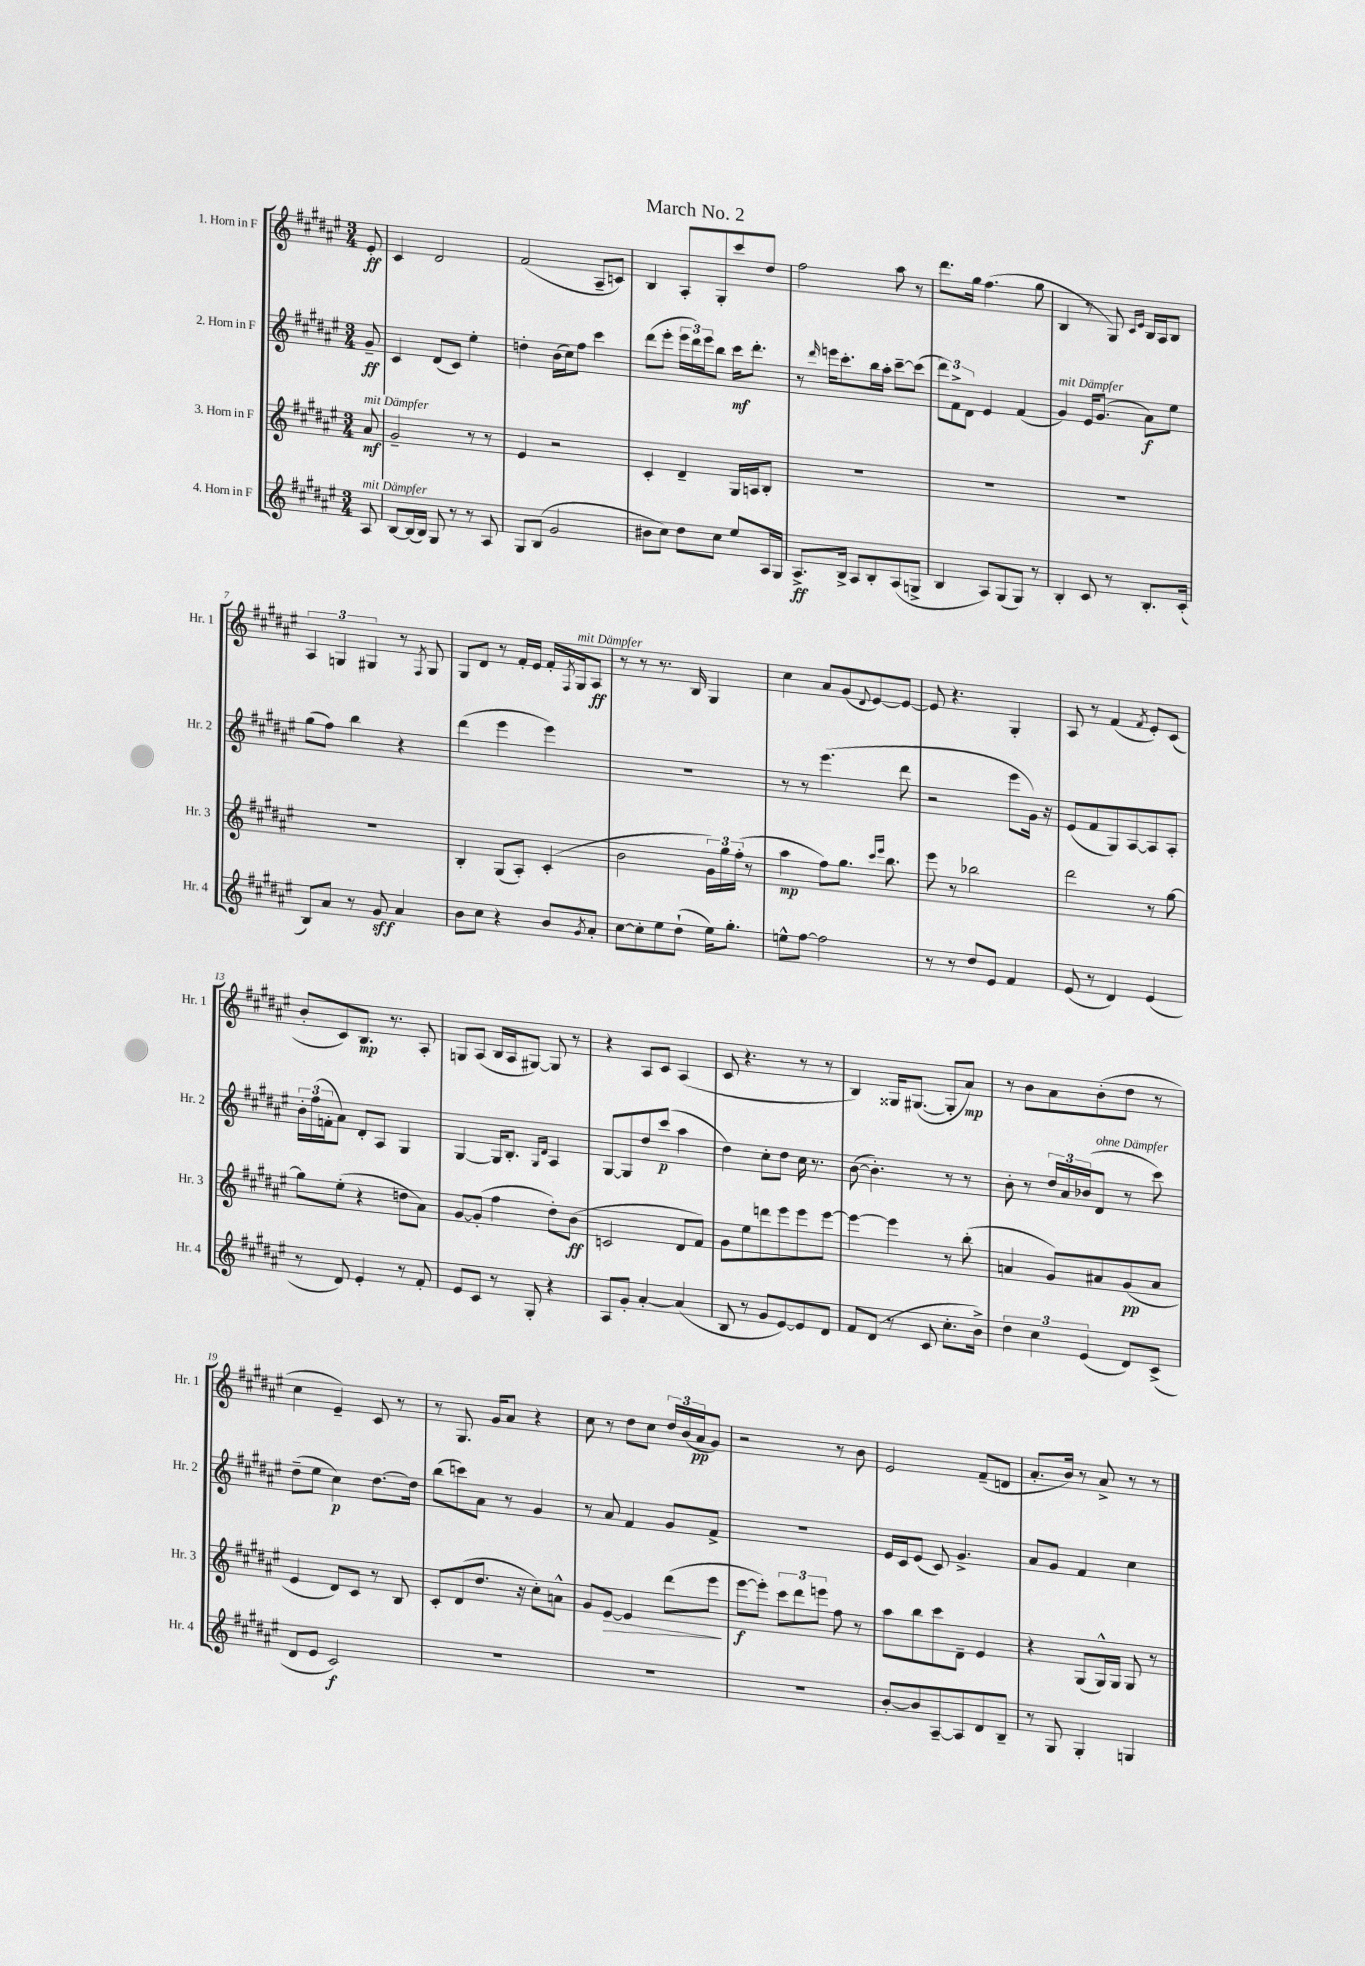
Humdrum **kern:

**kern	**dynam	**kern	**dynam	**kern	**dynam	**kern	**dynam
*part4	*part4	*part3	*part3	*part2	*part2	*part1	*part1
*staff4	*staff4	*staff3	*staff3	*staff2	*staff2	*staff1	*staff1
*I"4. Horn in F	*	*I"3. Horn in F	*	*I"2. Horn in F	*	*I"1. Horn in F	*
*I'Hr. 4	*	*I'Hr. 3	*	*I'Hr. 2	*	*I'Hr. 1	*
*clefG2	*	*clefG2	*	*clefG2	*	*clefG2	*
*k[f#c#g#d#a#e#]	*	*k[f#c#g#d#a#e#]	*	*k[f#c#g#d#a#e#]	*	*k[f#c#g#d#a#e#]	*
*M3/4	*	*M3/4	*	*M3/4	*	*M3/4	*
=	=	=	=	=	=	=	=
!	!	!LO:TX:a:i:t=mit Dämpfer	!	!	!	!	!
!LO:TX:a:i:t=mit Dämpfer	!	!	!	!	!	!	!
8A#/	.	8a#/	mf	8g#~/	ff	8e#'/	ff
=1	=1	=1	=1	=1	=1	=1	=1
[8B/L	.	2g#~/	.	4c#/	.	4c#/	.
(16B/L]	.	.	.	.	.	.	.
16B/JJ)	.	.	.	.	.	.	.
8G#/	.	.	.	(8d#/L	.	2d#/	.
8r	.	.	.	8c#/J)	.	.	.
8r	.	8r	.	4ee#'\	.	.	.
8A#/	.	8r	.	.	.	.	.
=2	=2	=2	=2	=2	=2	=2	=2
8G#/L	.	4e#/	.	4ddn'\	.	(2f#/	.
(8B/J	.	.	.	.	.	.	.
2g#/	.	2r	.	(16b\LL	.	.	.
.	.	.	.	16cc#\J)	.	.	.
.	.	.	.	8ff#\J	.	.	.
.	.	.	.	4ccc#\	.	8A#~/L	.
.	.	.	.	.	.	8cn/J)	.
=3	=3	=3	=3	=3	=3	=3	=3
8b#X\L	.	4c#'/	.	(8ddd#\L	.	4B/	.
8cc#\J)	.	.	.	8eee#'\J	.	.	.
8dd#\L	.	4d#~/	.	24eee#\LL	.	8A#'/L	.
.	.	.	.	24ddd#\)	.	.	.
.	.	.	.	24eee#\J	.	.	.
8cc#\J	.	.	.	8bb\J	.	8G#'/	.
8ee#/L	.	16G#/LL	.	16ccc#\KL	mf	8ccc#/	.
.	.	16An/J	.	8.ddd#'\J	.	.	.
16A#/L	.	8B'/J	.	.	.	8dd#/J	.
16G#/JJ	.	.	.	.	.	.	.
=4	=4	=4	=4	=4	=4	=4	=4
8.A#^/L	ff	2.r	.	8r	.	2ff#\	.
.	.	.	.	16qqddd#/	.	.	.
.	.	.	.	16eeen\KL	.	.	.
16B^/Jk	.	.	.	8.ccc#'\	.	.	.
8A#/L	.	.	.	.	.	.	.
8B'/	.	.	.	16bb\L	.	.	.
.	.	.	.	16aa#'\JJ	.	.	.
(8A#/	.	.	.	[8ccc#~\L	.	8aa#\	.
8Gn^/J	.	.	.	(8ccc#\J]	.	8r	.
=5	=5	=5	=5	=5	=5	=5	=5
4B/	.	2.r	.	12ddd#\L)	.	8.ddd#\L	.
.	.	.	.	12f#^\	.	.	.
.	.	.	.	12d#\J	.	.	.
.	.	.	.	.	.	16gg#\Jk	.
8A#/L)	.	.	.	4e#/	.	(4.ff#\	.
(8G#/	.	.	.	.	.	.	.
8G#/J)	.	.	.	(4f#/	.	.	.
8r	.	.	.	.	.	8gg#\	.
=6	=6	=6	=6	=6	=6	=6	=6
!	!	!	!	!LO:TX:a:i:t=mit Dämpfer	!	!	!
4B'/	.	2.r	.	4g#/)	.	4B/	.
8c#/	.	.	.	16e#/KL	.	8r	.
.	.	.	.	(8.g#/J	.	.	.
8r	.	.	.	.	.	8G#/)	.
.	.	.	.	.	.	16qqc#/LL	.
.	.	.	.	.	.	16qqe#/JJ	.
8.B'/L	.	.	.	8a#\L)	f	16B/LL	.
.	.	.	.	.	.	16A#/J	.
.	.	.	.	8ee#\J	.	8B/J	.
(16c#'/Jk	.	.	.	.	.	.	.
!!LO:LB:g=z
=7	=7	=7	=7	=7	=7	=7	=7
8B/L)	.	2.r	.	(8gg#\L	.	6A#/	.
8a#/J	.	.	.	8ff#\J)	.	.	.
.	.	.	.	.	.	6Gn/	.
8r	.	.	.	4bb\	.	.	.
.	.	.	.	.	.	6G#X/	.
8g#/	sff	.	.	.	.	.	.
4a#/	.	.	.	4r	.	8r	.
.	.	.	.	.	.	8qF#/	.
.	.	.	.	.	.	8G#/	.
=8	=8	=8	=8	=8	=8	=8	=8
8b\L	.	4B'/	.	(4ddd#\	.	8G#/L	.
8cc#\J	.	.	.	.	.	8d#/J	.
4r	.	(8G#/L	.	4eee#\	.	8r	.
.	.	8A#'/J)	.	.	.	16f#'/LL	.
.	.	.	.	.	.	16e#/JJ	.
8b/L	.	(4c#'/	.	4eee#\)	.	16f#'/LL	.
.	.	.	.	.	.	8qF#/	.
!	!	!	!	!	!	!LO:TX:a:i:t=mit Dämpfer	!
.	.	.	.	.	.	16G#/J	.
8qg#/	.	.	.	.	.	.	.
8a#'/J	.	.	.	.	.	8A#/J	ff
=9	=9	=9	=9	=9	=9	=9	=9
[8cc#\L	.	2b\	.	2.r	.	8r	.
8cc#'\]	.	.	.	.	.	8r	.
8ee#\	.	.	.	.	.	8.r	.
(8dd#`\J	.	.	.	.	.	.	.
.	.	.	.	.	.	16B/	.
16ee#\KL)	.	24g#\LL)	.	.	.	4G#/	.
.	.	24gg#\	.	.	.	.	.
8.gg#'\J	.	.	.	.	.	.	.
.	.	(24ff#'\JJ	.	.	.	.	.
.	.	8r	.	.	.	.	.
=10	=10	=10	=10	=10	=10	=10	=10
8een^^\L	.	4aa#\	mp	8r	.	4cc#\	.
[8ff#\J	.	.	.	8r	.	.	.
2ff#\]	.	8ff#\L)	.	(4.eee#\	.	8a#/L	.
.	.	8.gg#\J	.	.	.	(8g#/	.
.	.	.	.	.	.	8qqd#/	.
.	.	.	.	.	.	[8e#/)	.
.	.	16qqccc#/LL	.	.	.	.	.
.	.	16qqeee#/JJ	.	.	.	.	.
.	.	8.bb\	.	.	.	.	.
.	.	.	.	8ddd#\	.	8e#/J_	.
=11	=11	=11	=11	=11	=11	=11	=11
8r	.	8eee#\	.	2r	.	8e#/]	.
8r	.	8r	.	.	.	4.r	.
8dd#/L	.	2bb-X\	.	.	.	.	.
8e#/J	.	.	.	.	.	.	.
4f#/	.	.	.	8eee#\L	.	4G#'/	.
.	.	.	.	16g#\Jk)	.	.	.
.	.	.	.	16r	.	.	.
=12	=12	=12	=12	=12	=12	=12	=12
(8e#/	.	2ddd#\	.	(8e#/L	.	8A#/	.
8r	.	.	.	8f#/	.	8r	.
4d#/)	.	.	.	8G#/)	.	(4f#/	.
.	.	.	.	[8A#/	.	.	.
.	.	.	.	.	.	8qf#/	.
(4e#/	.	8r	.	8A#/]	.	8e#'/L)	.
.	.	[8gg#\	.	8A#'/J	.	(8c#/J	.
!!LO:LB:g=z
=13	=13	=13	=13	=13	=13	=13	=13
8r	.	8gg#\L]	.	24b'\LL	.	8b'/L	.
.	.	.	.	(24ff#\	.	.	.
.	.	.	.	24fn'\J	.	.	.
8d#/)	.	(8ee#'\J	.	8a#\J)	.	8c#/)	.
4e#'/	.	4r	.	8d#'/L	.	8.B/J	mp
.	.	.	.	8A#/J	.	.	.
.	.	.	.	.	.	8.r	.
8r	.	8ddn\L	.	4G#/	.	.	.
8f#'/	.	8a#\J)	.	.	.	8A#'/	.
=14	=14	=14	=14	=14	=14	=14	=14
8e#/L	.	[8g#/L	.	[4G#/	.	8Gn/L	.
8c#/J	.	(8g#'/J]	.	.	.	(8A#/J	.
8r	.	4ff#\	.	16G#/KL]	.	16B/LL	.
.	.	.	.	8.B'/J	.	16A#/J	.
8G#'/	.	.	.	.	.	[8G#X/J)	.
.	.	.	.	16qqG#/LL	.	.	.
.	.	.	.	16qqd#/JJ	.	.	.
4r	.	8dd#'\L)	.	4A#/	.	8G#/]	.
.	.	(8b\J	ff	.	.	8r	.
=15	=15	=15	=15	=15	=15	=15	=15
8A#/L	.	2cn/	.	[8G#/L	.	4r	.
8g#'/J	.	.	.	8G#/]	.	.	.
[4a#'/	.	.	.	8dd#/	.	8A#/L	.
.	.	.	.	(8ccc#/J	p	8c#/J	.
(4a#/]	.	8d#/L	.	4aa#\	.	(4A#/	.
.	.	8f#/J)	.	.	.	.	.
=16	=16	=16	=16	=16	=16	=16	=16
8B/	.	8g#\L	.	4dd#\)	.	8c#/	.
8r	.	8ee#\	.	.	.	4.r	.
8g#/L	.	8dddn\	.	8cc#'\L	.	.	.
[8e#/)	.	8eee#\	.	8dd#\J	.	.	.
8e#/]	.	8eee#\	.	16cc#\	.	8r	.
.	.	.	.	8.r	.	.	.
8d#/J	.	[8eee#\J	.	.	.	8r	.
=17	=17	=17	=17	=17	=17	=17	=17
8f#/L	.	4eee#\_	.	([8b\	.	4B/)	.
(8d#/J	.	.	.	4.b'\])	.	.	.
8r	.	4eee#\]	.	.	.	16G##X/KL	.
.	.	.	.	.	.	([8.G#X/J	.
8c#/	.	.	.	.	.	.	.
8.cc#'\L	.	8r	.	8r	.	8G#'/L]	.
.	.	(8bb'\	.	8r	.	8a#/J)	mp
16b^\Jk)	.	.	.	.	.	.	.
=18	=18	=18	=18	=18	=18	=18	=18
6dd#\	.	4an/	.	8b'\	.	8r	.
.	.	.	.	8r	.	8b\L	.
6cc#\	.	.	.	.	.	.	.
.	.	8g#/L)	.	24dd#/LL	.	8a#\	.
.	.	.	.	24a#/	.	.	.
(6e#/	.	.	.	(24b-X/J	.	.	.
!	!	!	!	!LO:TX:a:i:t=ohne Dämpfer	!	!	!
.	.	8a#X/	.	8d#/J	.	(8b'\	.
8d#/L)	.	(8g#/	pp	8r	.	8dd#\J	.
(8c#^/J	.	8a#/J	.	8ccc#\)	.	8r	.
!!LO:LB:g=z
=19	=19	=19	=19	=19	=19	=19	=19
8d#/L	.	4e#/	.	(8dd#~\L	.	4cc#\	.
8e#/J	.	.	.	8ee#\J	.	.	.
2c#/)	f	8d#/L)	.	4cc#\)	p	4e#~/)	.
.	.	8c#/J	.	.	.	.	.
.	.	8r	.	[8.dd#\L	.	8c#/	.
.	.	8B/	.	.	.	8r	.
.	.	.	.	16dd#\Jk]	.	.	.
=20	=20	=20	=20	=20	=20	=20	=20
2.r	.	8c#'/L	.	(8bb\L	.	8r	.
.	.	(8d#/	.	8cccn\)	.	8.G#/	.
.	.	8.dd#/J	.	8a#\J	.	.	.
.	.	.	.	.	.	16g#/KL	.
.	.	.	.	8r	.	8a#/J	.
.	.	16r	.	.	.	.	.
.	.	8cc#'\L)	.	4g#/	.	4r	.
.	.	8an^^\J	.	.	.	.	.
=21	=21	=21	=21	=21	=21	=21	=21
2.r	.	8g#/L	.	8r	.	8cc#\	.
!	!	!	!LO:HP:b	!	!	!	!
.	.	[8e#/J	>	8a#/	.	8r	.
.	.	4e#/]	.	4f#/	.	8dd#\L	.
.	.	.	.	.	.	8cc#\J	.
.	.	(8ddd#\L	.	8g#/L	.	24dd#/LL	.
.	.	.	.	.	.	(24b/	.
.	.	.	.	.	.	24a#/J	pp
.	.	8eee#\J	.	8f#^/J	.	8g#/J)	.
.	.	.	]	.	.	.	.
=22	=22	=22	=22	=22	=22	=22	=22
2.r	.	[8eee#\L	f	2.r	.	2r	.
.	.	8eee#'\J])	.	.	.	.	.
.	.	12ccc#\L	.	.	.	.	.
.	.	12ddd#\	.	.	.	.	.
.	.	12eeen\J	.	.	.	.	.
.	.	8ff#\	.	.	.	8r	.
.	.	8r	.	.	.	8b\	.
=23	=23	=23	=23	=23	=23	=23	=23
[8b'/L	.	8aa#\L	.	16e#/LL	.	2e#/	.
.	.	.	.	16c#/J	.	.	.
8b/]	.	8bb\	.	(8e#/J	.	.	.
[8A#~/	.	8ccc#\	.	8c#/)	.	.	.
8A#/]	.	8d#~\J	.	4.g#^/	.	.	.
8d#/	.	4e#/	.	.	.	(8f#~/L	.
8B~/J	.	.	.	.	.	8dn/J	.
=24	=24	=24	=24	=24	=24	=24	=24
8r	.	4r	.	8a#/L	.	8.a#'/L	.
8G#/	.	.	.	8g#/J	.	.	.
.	.	.	.	.	.	16b/Jk)	.
4G#'/	.	(8G#/L	.	4f#/	.	8r	.
.	.	16G#^^/L)	.	.	.	8a#^/	.
.	.	16G#/JJ	.	.	.	.	.
4Gn/	.	8G#/	.	4cc#\	.	8r	.
.	.	8r	.	.	.	8r	.
==	==	==	==	==	==	==	==
*-	*-	*-	*-	*-	*-	*-	*-
